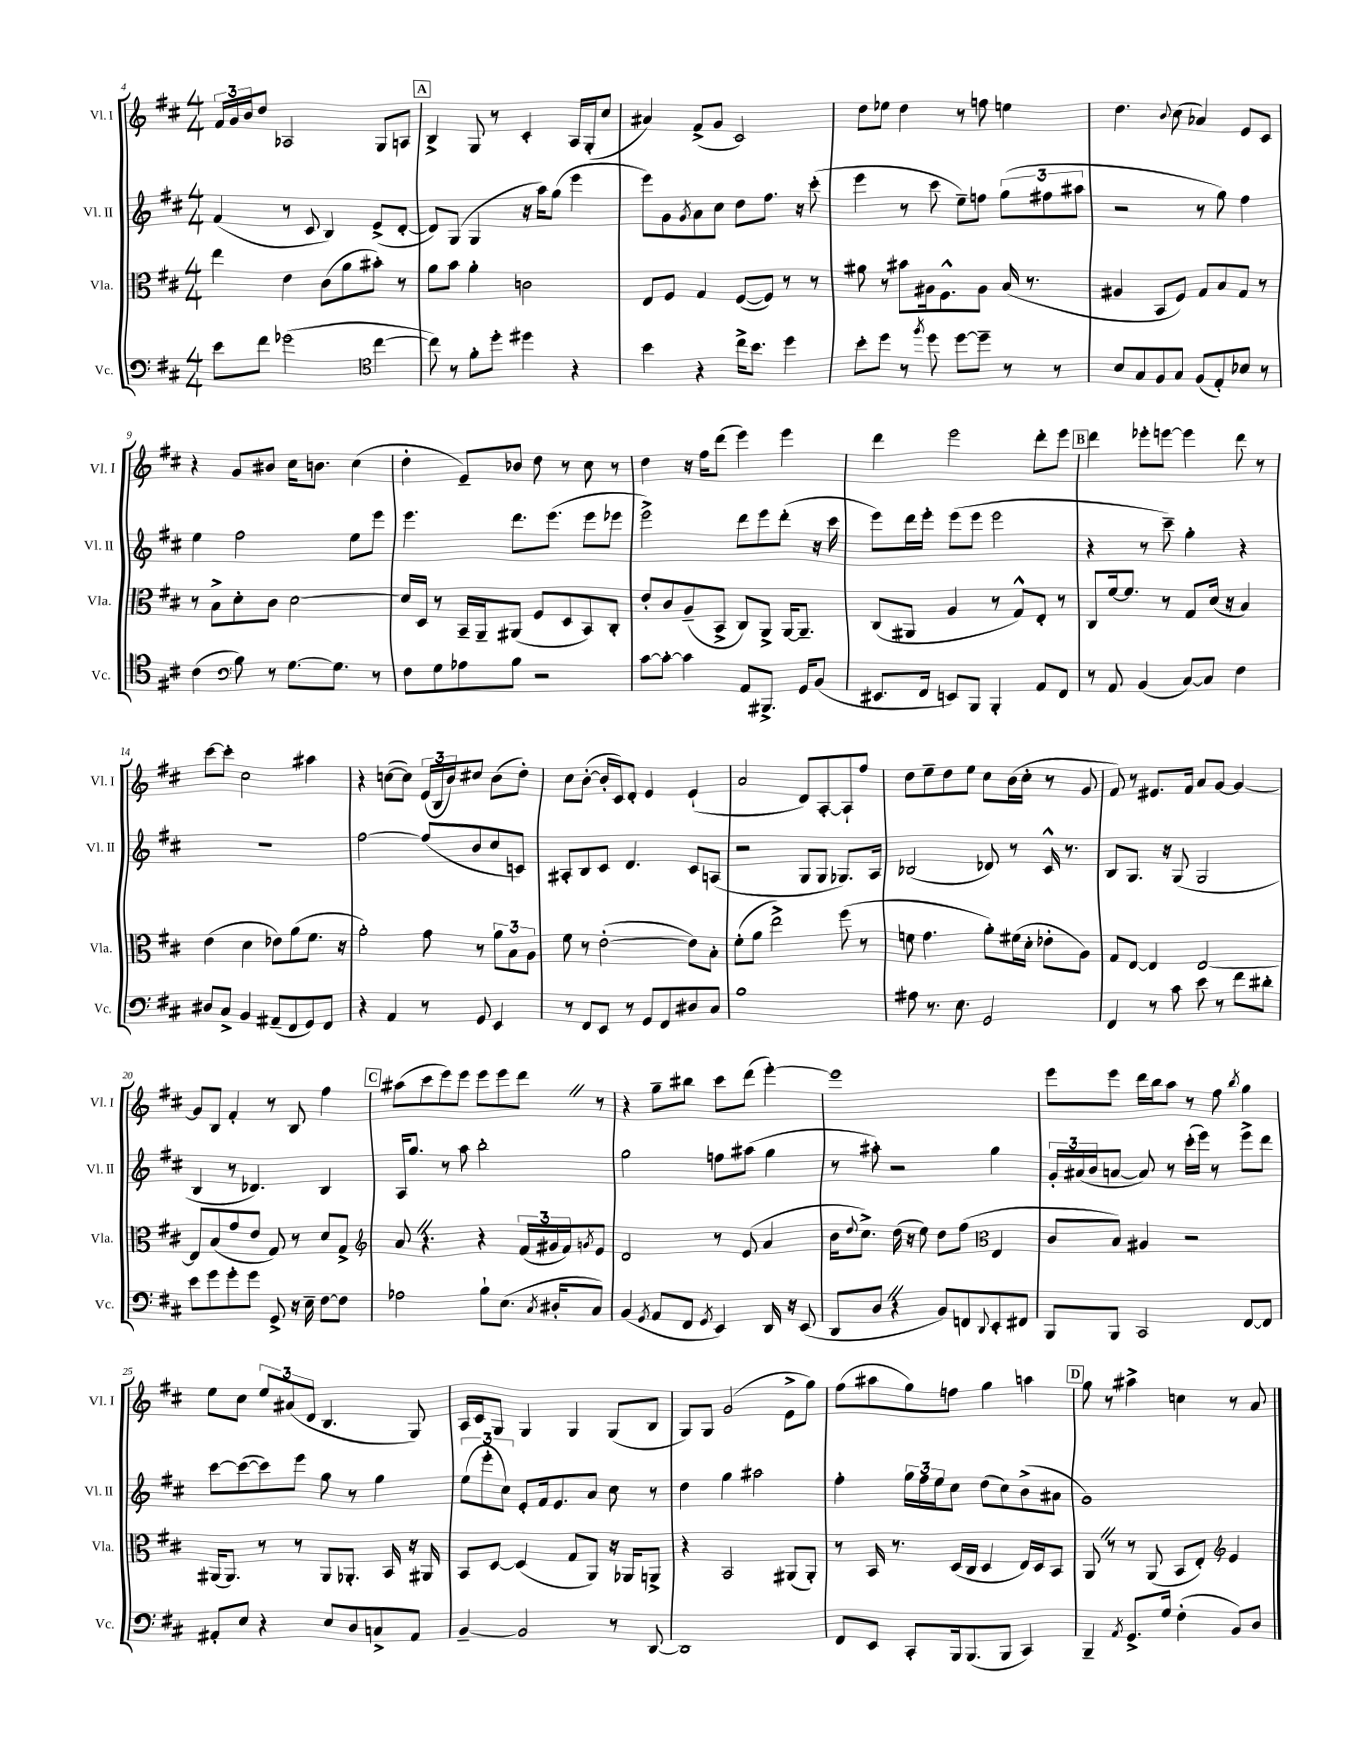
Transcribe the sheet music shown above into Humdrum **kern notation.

**kern	**kern	**kern	**kern
*staff4	*staff3	*staff2	*staff1
*clefF4	*clefC3	*clefG2	*clefG2
*k[f#c#]	*k[f#c#]	*k[f#c#]	*k[f#c#]
*M4/4	*M4/4	*M4/4	*M4/4
8e	4ee	(4f#	24f#
.	.	.	24g
.	.	.	24b
8f#	.	.	8dd
(2g-	4e	8r	2A-
.	.	8c#	.
.	(8c#	4B)	.
.	8a	.	.
*clefC4	*	*	*
[4cc#	8b#')	(8e^	8G
.	8r	[8d'	8A
=	=	=	=
8cc#])	8a	8d])	4B^
8r	8b	(8G	.
8f#'	4a'	4G	8G
8dd'	.	.	8r
4dd#	2c	16r	4c#'
.	.	16aa)	.
.	.	(8gg	.
4r	.	4eee	16A
.	.	.	(16G'
.	.	.	8cc#
=	=	=	=
4b	8E	8eee)	4a#)
.	8F#	8g	.
.	.	8qg	.
4r	4G	8a	(8f#^
.	.	8cc#	8g
16cc#^	([8F#	8dd	2c#)
8.b	.	.	.
.	8F#])	8.ff#	.
4dd	8r	.	.
.	.	16r	.
.	8r	(8ccc#'	.
=	=	=	=
8b'	8a#	4eee	8dd
8dd	8r	.	8ee-
8r	8b#	8r	4dd
8qff#	.	.	.
8dd	16A#	8ccc#	.
.	8.F#^^	.	.
[8dd	.	8ee~)	8r
8dd~]	8A#	8ff	8ff
8r	(16B	(12gg	4ee
.	8.r	.	.
.	.	12ff#	.
8r	.	.	.
.	.	12aa#	.
=	=	=	=
8B	4A#	2r	4.dd
8G	.	.	.
8F#	8BB	.	.
.	.	.	8qqb
8G	8F#)	.	(8cc#
(8F#	8G	8r	4a-)
8E')	8B	8gg)	.
8B-	8G	4ff#	8e
8r	8r	.	8c#
=	=	=	=
(4c#	8r	4ee	4r
.	8B^	.	.
*clefF4	*	*	*
8B)	8d'	2ff#	8g
8r	8c#	.	8b#
[8.G	[2d	.	16cc#
.	.	.	8.b
8.G]	.	.	.
.	.	8ee	(4cc#
8r	.	8eee	.
=	=	=	=
8F#	16d]	4.eee	4dd'
.	16D	.	.
8G	8r	.	.
8A-	16BB~	.	8e~)
.	16AA~	.	.
8B	(8AA#	8.ddd	8b-
2r	8F#	.	8dd
.	.	(8.eee	.
.	8D	.	8r
.	8BB)	8eee	8cc#
.	8C#'	8eee-	8r
=	=	=	=
[8c#	8e'	2eee^)	4dd
8c#'_	8c#	.	.
4c#]	(8A~	.	16r
.	.	.	16ff#
.	8BB^	.	(8ddd
8AA	8C#)	8ddd	4eee)
8.BBB#^	8AA^	8eee	.
.	[16AA	(8ddd'	4eee
16GG	8.AA~]	.	.
(8BB	.	16r	.
.	.	16ccc#	.
=	=	=	=
8.EE#	(8C#	8eee)	4ddd
.	8AA#	16ddd	.
16FF#	.	16eee'	.
8EE)	4A	(8eee	2eee
8BBB	.	8eee	.
4BBB'	8r	2eee	.
.	8G^^)	.	.
8AA	8E'	.	8ddd'
8FF#	8r	.	8eee
=	=	=	=
8r	8C#	4r	4ddd
8AA	[16f#	.	.
.	8.f#]	.	.
(4BB	.	8r	8eee-'
.	8r	8ccc#~)	[8eee
[8C#)	8G	4gg'	4eee]
8C#]	(16d	.	.
.	16r	.	.
4F#	4B)	4r	8ddd
.	.	.	8r
=	=	=	=
8D#	(4e	1r	[8ccc#
8C#^	.	.	8ccc#']
4BB	4d	.	2cc#
(8AA#~	8e-)	.	.
8FF#	(8a	.	.
8GG)	8.f#	.	4aa#
8FF#	.	.	.
.	16r	.	.
=	=	=	=
4r	2a')	[2ff#	4r
4AA	.	.	([8cc
.	.	.	8cc])
8r	8g	(8ff#]	(24e
.	.	.	24B
.	.	.	24b)
8GG	8r	8b	8cc#
4EE	12a	8cc#	(8b
.	12B	.	.
.	.	8c)	8dd')
.	12A	.	.
=	=	=	=
8r	8f#	8A#'	8cc#
8FF#	8r	8B	([8b'
8EE	([2e'	8c#	16b']
.	.	.	16c#)
8r	.	4.d	8d'
8GG	.	.	4e
8FF#	.	.	.
8D#	8e])	8c#	(4e`
8C#	8B'	(8A	.
=	=	=	=
1B	(8f#'	2r	2a
.	8a	.	.
.	2ee^)	.	.
.	.	8G	8d)
.	.	8G	[8A'
.	(8ff#	8.G-)	8A`]
.	8r	.	8ff#
.	.	16A	.
=	=	=	=
8A#	8f	(2B-	8dd
8.r	4.g	.	8ee~
.	.	.	8dd
8.E	.	.	.
.	.	.	8ee
2GG	8a')	8d-)	8cc#
.	(16f#	8r	(16b
.	16d'	.	16cc#'
.	8e-'	16c#^^	8r
.	.	8.r	.
.	8A)	.	8g
=	=	=	=
4FF#	8G	8B	8f#)
.	[8E	8.G	8r
8r	4E]	.	8.e#
.	.	16r	.
8c#	.	(8G	.
.	.	.	16f#
8e	[2E	2G	8a
8r	.	.	[8g
8f#	.	.	4g_
8d#'	.	.	.
=	=	=	=
8e	8E]	4B	8g]
8g	(8B	.	8B
8g'	8g	8r	4f#'
8g	8e	4.d-)	.
8GG^	8G)	.	8r
16r	8r	.	8B
16E~	.	.	.
[8F#	8d	4B	4ff#
8F#]	8G^	.	.
=	=	=	=
*	*clefG2	*	*
2A-	8a	16A	(8aa#
.	.	8.gg	.
.	4.r	.	8ccc#
.	.	8r	8eee)
.	.	8aa	8eee
8B`	4r	2bb'	8eee
(8.E	.	.	8eee
.	(24f#	.	8ddd
.	24g#	.	.
8qC#	.	.	.
16D#'	.	.	.
.	24f#)	.	.
.	8qg	.	.
8C#)	8e	.	8r
=	=	=	=
(4BB	2d	2gg	4r
8qGG	.	.	.
8AA	.	.	8gg~
8FF#	.	.	8bb#
8qGG	.	.	.
4EE)	8r	8ff	8ccc#
.	(8e	(8aa#	(8ddd
16DD	4a	4gg	[4eee')
16r	.	.	.
(8EE	.	.	.
=	=	=	=
8DD	16b	8r	1eee]
.	8qqdd	.	.
.	8.cc#^)	.	.
8D	.	8aa#')	.
4r	(16dd	2r	.
.	16r	.	.
.	8ee)	.	.
8BB)	8dd	.	.
8FF	(8ff#	.	.
*	*clefC3	*	*
8qqDD	.	.	.
8EE'	4E	4gg	.
8FF#	.	.	.
=	=	=	=
8BBB	8c#	24g'	8eee
.	.	(24a#	.
.	.	24b	.
8BBB	8B)	[8a	8eee
2CC#	4A#	8a])	16ddd
.	.	.	16bb
.	.	8r	8aa
.	2r	(16ccc#'	8r
.	.	16eee)	.
.	.	8r	8ff#
.	.	.	8qbb
[8FF#	.	8eee^	4gg
8FF#]	.	8ddd	.
=	=	=	=
8AA#'	(16AA#	[8ccc#	8ee
.	8.AA#)	.	.
8E	.	(8ccc#_	8cc#
4r	8r	8ccc#])	12ee
.	.	.	(12a#
.	8r	8eee	.
.	.	.	12d
8E	8AA#	8gg	4.B
8D	8.AA-'	8r	.
8C^	.	4gg	.
.	16BB	.	.
8AA#	16r	.	8G)
.	16AA#	.	.
=	=	=	=
[4BB~	8BB	(12ee	16A
.	.	.	16c#
.	.	12eee'	.
.	[8D	.	8G
.	.	12cc#)	.
2BB]	(4D]	8e'	4G
.	.	16f#	.
.	.	8.e	.
.	8G	.	4G
.	8AA)	8a	.
8r	16r	8cc#	(8G
.	16AA-	.	.
[8DD	8AA^	8r	8B
=	=	=	=
1DD]	4r	4dd	8G)
.	.	.	8G
.	2BB	4gg	(2g
.	.	2aa#	.
.	(8AA#	.	8e^
.	8AA#')	.	8gg)
=	=	=	=
8FF#	8r	4ff#'	(8ff#
8EE	16BB	.	8aa#
.	8.r	.	.
8CC#'	.	24gg	8gg)
.	.	24ff#	.
.	.	24ee	.
16BBB	(16D	8cc#	8ff
(8.BBB	16C#	.	.
.	4D	(8dd	4gg
8BBB	.	8cc#)	.
4CC#)	16E)	(8b^	4aa
.	16D	.	.
.	8BB	8a#	.
=	=	=	=
4BBB~	8AA	1g)	8gg
.	8r	.	8r
8qAA	.	.	.
8.GG^	8r	.	4aa#^
.	(8AA	.	.
16G	.	.	.
(4F#'	8BB	.	4cc
.	8E')	.	.
*	*clefG2	*	*
8BB)	4e	.	8r
8D	.	.	8a
==	==	==	==
*-	*-	*-	*-
